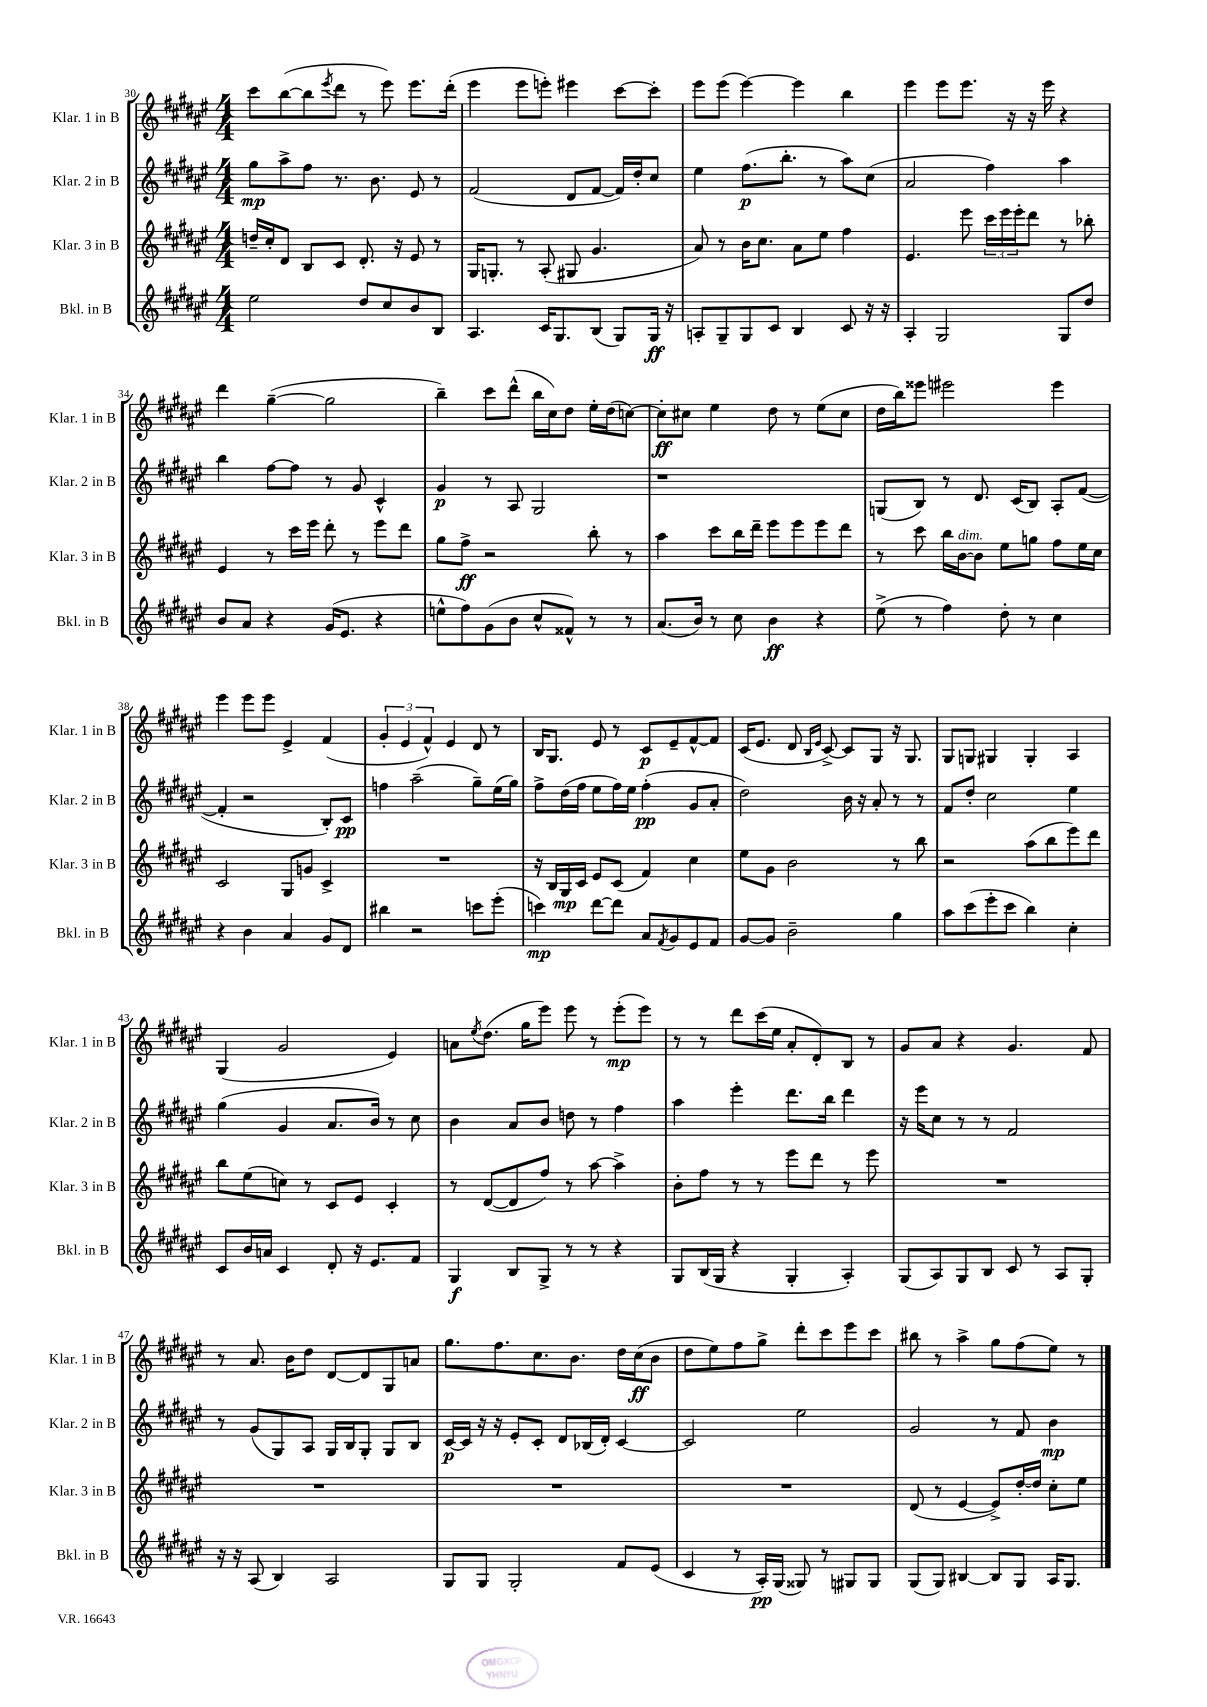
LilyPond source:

<<
\new StaffGroup <<
\new Staff = "s0" \with { instrumentName = "Klar. 1 in B" shortInstrumentName = "Klar. 1 in B" } {
    \clef treble \key fis \major \numericTimeSignature \time 4/4
    cis'''8 b''8~( b''8 \acciaccatura { eis'''8 } dis'''8 r8 eis'''8) eis'''8. dis'''16-.( |
    eis'''4 eis'''8 e'''8-.) eis'''4 cis'''8~ cis'''8-. |
    eis'''8 eis'''8( eis'''4~) eis'''4 b''4 |
    eis'''4 eis'''8 eis'''8. r16 r16 eis'''16 r4 |
    dis'''4 gis''4~--( gis''2 |
    b''4--) cis'''8 dis'''8-^( b''16 cis''16) dis''8 eis''16-. dis''16( c''8~) |
    c''8-.\ff cis''8 eis''4 dis''8 r8 eis''8( cis''8 |
    dis''16 b''16) eisis'''8 eis'''2 eis'''4 |
    eis'''4 eis'''8 eis'''8 eis'4-> fis'4( |
    \tuplet 3/2 { gis'4-. eis'4 fis'4-^) } eis'4 dis'8 r8 |
    b16 gis8. eis'8 r8 cis'8\p eis'8-- fis'8~-^ fis'8 |
    cis'16( eis'8. dis'8 \grace { b16 eis'16 } cis'8~->) cis'8 gis8 r16 gis8. |
    gis8 g8 gis4 gis4-. ais4 |
    gis4( gis'2 eis'4) |
    a'8 \acciaccatura { eis''8 } dis''8.( gis''16 eis'''8) eis'''8 r8 eis'''8-.\mp( eis'''8) |
    r8 r8 dis'''8 cis'''16( eis''16 ais'8-. dis'8-.) b8 r8 |
    gis'8 ais'8 r4 gis'4. fis'8 |
    r8 ais'8. b'16 dis''8 dis'8~ dis'8 gis8 a'8 |
    gis''8. fis''8. cis''8. b'8. dis''16 cis''16\ff( b'8 |
    dis''8 eis''8) fis''8 gis''8-> dis'''8-. cis'''8 eis'''8 cis'''8 |
    bis''8 r8 ais''4-> gis''8 fis''8( eis''8) r8 \bar "|." |
}
\new Staff = "s1" \with { instrumentName = "Klar. 2 in B" shortInstrumentName = "Klar. 2 in B" } {
    \clef treble \key fis \major \numericTimeSignature \time 4/4
    gis''8\mp ais''8-> fis''8 r8. b'8. eis'8 r8 |
    fis'2( dis'8 fis'8~ fis'16) dis''16-. cis''8 |
    eis''4 fis''8.\p( b''8.-. r8 ais''8) cis''8( |
    ais'2 fis''4) ais''4 |
    b''4 fis''8~ fis''8 r8 gis'8 cis'4-^ |
    gis'4\p r8 ais8 gis2 |
    r1 |
    g8( b8) r8 dis'8. cis'16( b8) ais8-. fis'8~( |
    fis'4-. r2 b8-.) cis'8\pp |
    f''4 ais''2--( gis''8--) eis''16( gis''16) |
    fis''8-> dis''16( fis''16 eis''8 fis''16) eis''16 fis''4-.\pp( gis'8 ais'8-. |
    dis''2) b'16 r16 ais'8-. r8 r8 |
    fis'8 dis''8-. cis''2 eis''4 |
    gis''4( gis'4 ais'8. b'16) r8 cis''8 |
    b'4 ais'8 b'8 d''8 r8 fis''4 |
    ais''4 eis'''4-. dis'''8. b''16 dis'''4 |
    r16 eis'''16 cis''8 r8 r8 fis'2 |
    r8 gis'8( gis8) ais8 gis16 b16 gis8-. gis8 b8 |
    cis'16~\p cis'16 r16 r16 eis'8-. cis'8-. dis'8 bes16( dis'16-.) cis'4~ |
    cis'2 eis''2 |
    gis'2 r8 fis'8 b'4\mp \bar "|." |
}
\new Staff = "s2" \with { instrumentName = "Klar. 3 in B" shortInstrumentName = "Klar. 3 in B" } {
    \clef treble \key fis \major \numericTimeSignature \time 4/4
    d''16-- cis''16-. dis'8 b8 cis'8 dis'8.-. r16 eis'8 r8 |
    gis16 g8.-. r8 ais8-.( gis8 gis'4. |
    ais'8) r8 b'16 cis''8. ais'8 eis''8 fis''4 |
    eis'4. eis'''8 \tuplet 3/2 { cis'''16 eis'''16 eis'''16-. } dis'''8 r8 bes''8-. |
    eis'4 r8 cis'''16 eis'''16 dis'''8-. r8 eis'''8 dis'''8 |
    gis''8 fis''8->\ff r2 b''8-. r8 |
    ais''4 cis'''8 b''16 dis'''16-- eis'''8 eis'''8 eis'''8 dis'''8 |
    r8 cis'''8 b''16 b'16~^\markup { \italic "dim." } b'8 eis''8 g''8 fis''8 eis''16 cis''16 |
    cis'2 gis8 g'8 cis'4-> |
    R1 |
    r16 b16 gis16\mp cis'16 eis'8 cis'8( fis'4) cis''4 |
    eis''8 gis'8 b'2 r8 b''8 |
    r2 ais''8( b''8 eis'''8) dis'''8 |
    b''8 eis''8( c''8) r8 cis'8 eis'8 cis'4-. |
    r8 dis'8~( dis'8 fis''8) r8 ais''8~ ais''4-> |
    b'8-. fis''8 r8 r8 eis'''8 dis'''8 r8 eis'''8 |
    R1 |
    R1 |
    R1 |
    R1 |
    dis'8( r8 eis'4~ eis'8->) dis''16~-. dis''16 cis''8-. eis''8 \bar "|." |
}
\new Staff = "s3" \with { instrumentName = "Bkl. in B" shortInstrumentName = "Bkl. in B" } {
    \clef treble \key fis \major \numericTimeSignature \time 4/4
    eis''2 dis''8 cis''8 b'8 b8 |
    ais4. cis'16 gis8. b8( gis8) gis16\ff r16 |
    a8-. gis8-- gis8 cis'8 b4 cis'8 r16 r16 |
    ais4-. gis2 gis8 dis''8 |
    b'8 ais'8 r4 gis'16( eis'8. r4 |
    e''8-^ fis''8) gis'8( b'8 cis''8-^ fisis'8-^) r8 r8 |
    ais'8.( b'16) r8 cis''8 b'4\ff r4 |
    eis''8->( r8 fis''4) dis''8-. r8 cis''4 |
    r4 b'4 ais'4 gis'8 dis'8 |
    bis''4 r2 c'''8 eis'''8-.( |
    c'''4\mp) dis'''8~ dis'''8 ais'8 \acciaccatura { fis'8 } gis'8 eis'8 fis'8 |
    gis'8~ gis'8 b'2-- gis''4 |
    ais''8 cis'''8( eis'''8-. cis'''8 b''4) cis''4-. |
    cis'8 b'16 a'16 cis'4 dis'8-. r16 eis'8. fis'8 |
    gis4\f b8 gis8-> r8 r8 r4 |
    gis8 b16( gis16 r4 gis4-. ais4-.) |
    gis8( ais8) gis8 b8 cis'8 r8 ais8 gis8-. |
    r16 r16 ais8( b4) ais2 |
    gis8 gis8 gis2-. fis'8 eis'8( |
    cis'4 r8 ais16-.\pp) gis16( gisis8) r8 gis8 gis8 |
    gis8( gis8) bis4~ bis8 gis8 ais16 gis8. \bar "|." |
}
>>
>>
\layout { \context { \Score currentBarNumber = #30 } }
